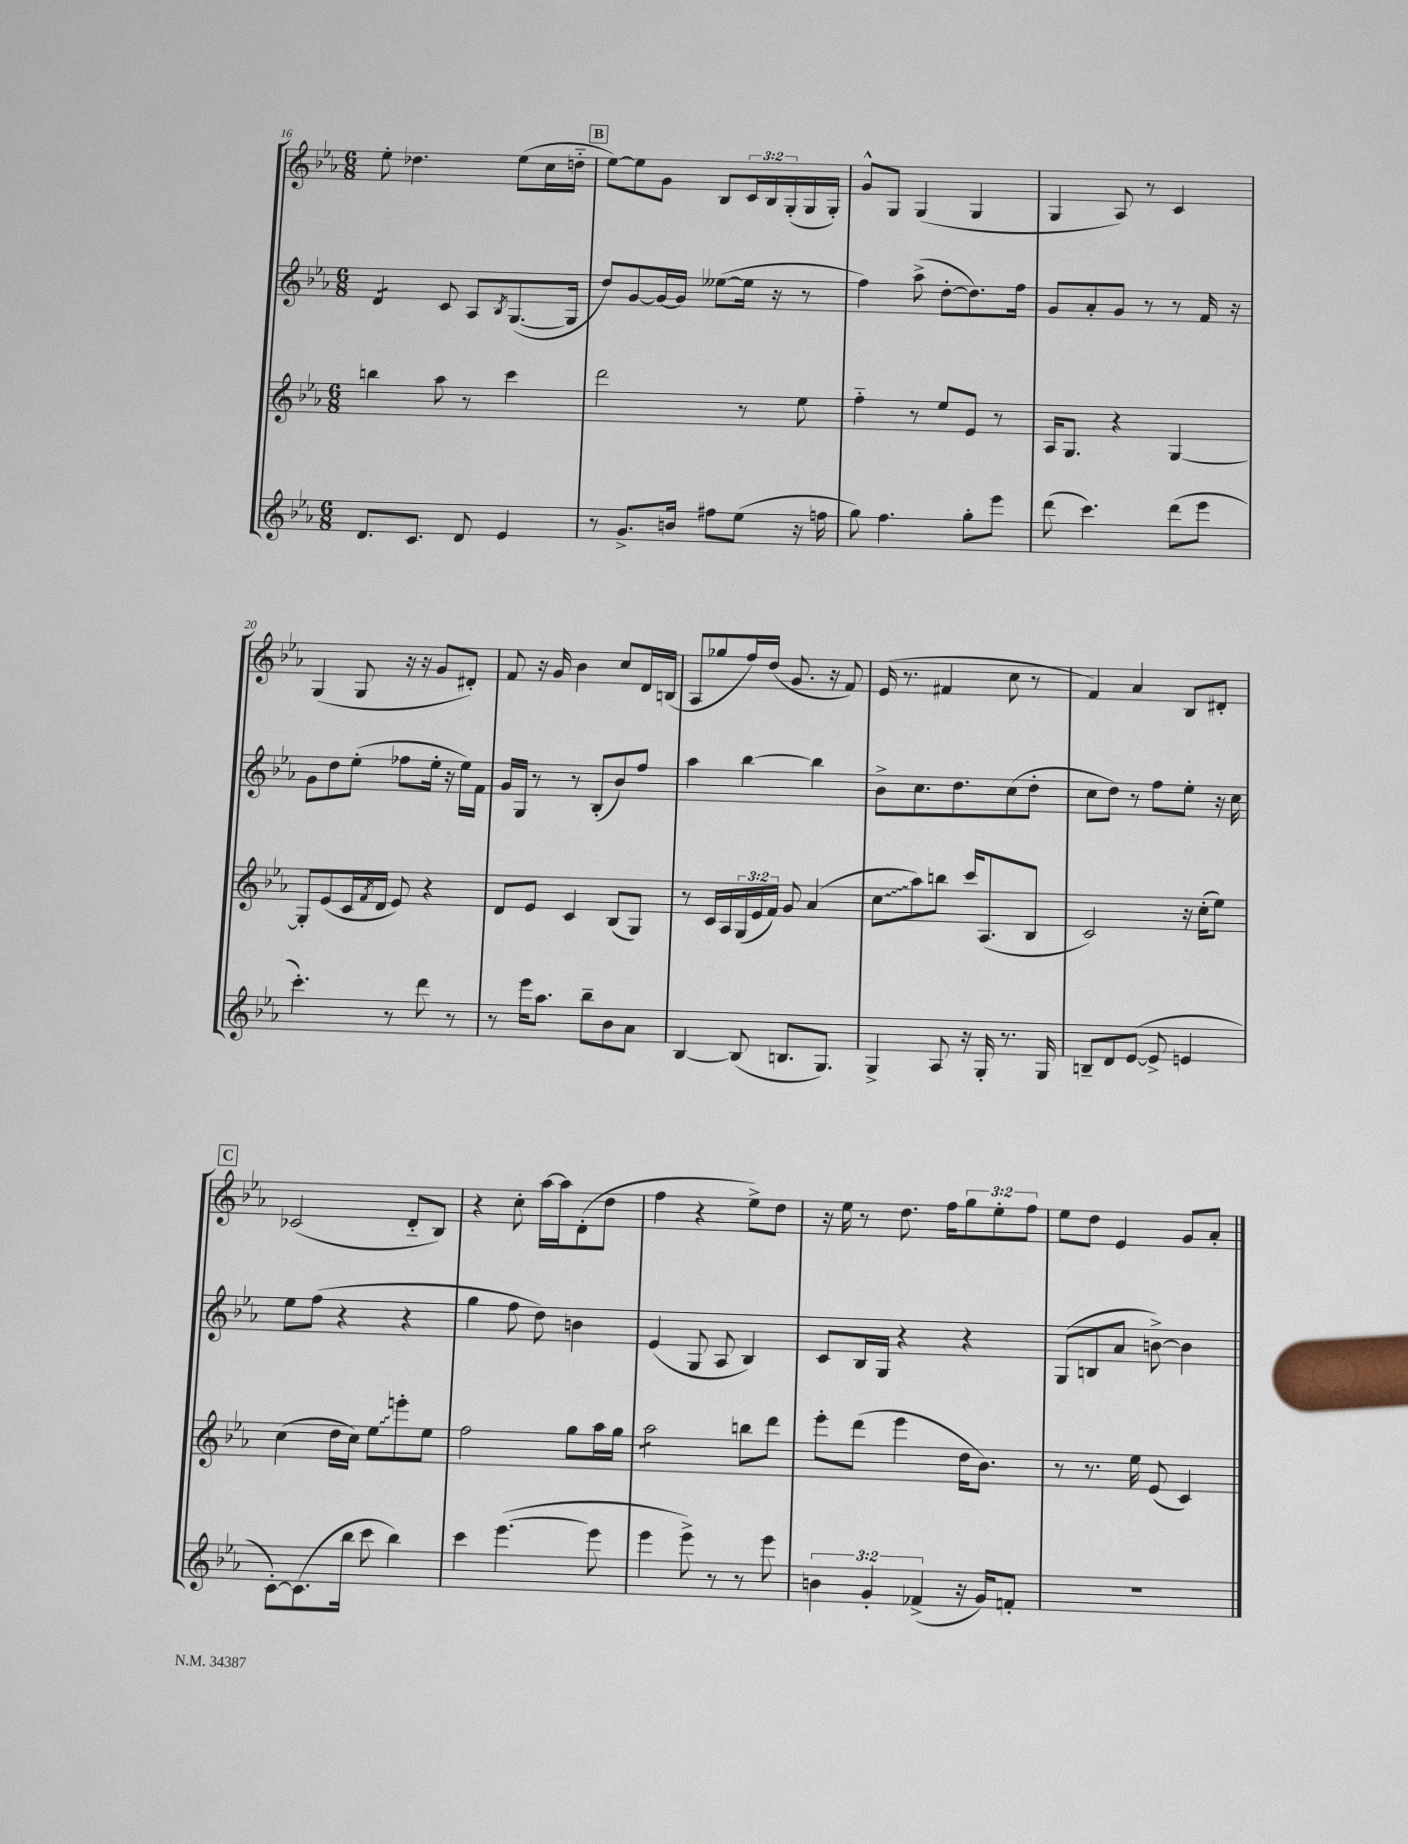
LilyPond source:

<<
\new StaffGroup <<
\new Staff = "s0" {
    \clef treble \key ees \major \numericTimeSignature \time 6/8 \override Staff.TupletNumber.text = #tuplet-number::calc-fraction-text
    ees''8-. des''4. ees''8( c''16 d''16-_ |
    \mark \markup { \box "B" } ees''8~) ees''8 g'8 bes8 \tuplet 3/2 { c'16 bes16 g16-.( } g16 g16-.) |
    g'8-^ g8 g4( g4 |
    g4 aes8) r8 c'4 |
    g4( g8 r16 r16 g'8 dis'8-.) |
    f'8 r16 g'16 bes'4 c''8 d'16 b16( |
    aes8 ges''8 f''16) d''16( g'8. r16 f'8) |
    ees'16( r8. fis'4 c''8 r8 |
    f'4) aes'4 bes8 dis'8-. |
    \mark \markup { \box "C" } ces'2( d'8-_ bes8) |
    r4 c''8-. aes''16~ aes''16 d'8-.( d''8 |
    f''4 r4 ees''8->) d''8 |
    r16 ees''16 r8 d''8. f''16 \tuplet 3/2 { g''8 ees''8-. f''8 } |
    ees''8 d''8 ees'4 g'8 aes'8-. \bar "|." |
}
\new Staff = "s1" {
    \clef treble \key ees \major \numericTimeSignature \time 6/8
    d'4:8 c'8 aes8 \acciaccatura { bes8 } g8.~( g16 |
    \mark \markup { \box "B" } d''8) g'8~ g'16~ g'16 eeses''8~( eeses''16 r16 r8 |
    f''4) aes''8->( d''8~-. d''8.) f''16 |
    g'8 aes'8-. g'8 r8 r8 f'16 r16 |
    g'8 d''8 ees''8-.( fes''8 ees''16-. r16 ees''16) f'16 |
    g'16 g16 r8 r8 bes8-.( bes'8) f''8 |
    aes''4 bes''4~ bes''4 |
    bes'8-> c''8. d''8. c''8( d''8-. |
    c''8 d''8) r8 f''8 ees''8-. r16 c''16 |
    \mark \markup { \box "C" } ees''8 f''8( r4 r4 |
    g''4 f''8 d''8) b'4 |
    ees'4( g8 aes8 bes4) |
    c'8 bes16 g16 r4 r4 |
    g8( b8 aes'8 b'8~->) b'4 \bar "|." |
}
\new Staff = "s2" {
    \clef treble \key ees \major \numericTimeSignature \time 6/8 \override Staff.TupletNumber.text = #tuplet-number::calc-fraction-text
    b''4 aes''8 r8 c'''4 |
    \mark \markup { \box "B" } d'''2 r8 ees''8 |
    f''4-_ r8 ees''8 ees'8 r8 |
    aes16 g8. r4 g4~ |
    g8-. ees'8( c'16 \acciaccatura { f'8 } d'16 ees'8) r4 |
    d'8 ees'8 c'4 bes8( g8) |
    r8 c'16 aes16 \tuplet 3/2 { g16( ees'16 f'16) } g'8 aes'4( |
    \once \override Glissando.style = #'zigzag c''8\glissando aes''8) b''8 c'''16 aes8.( bes8 |
    c'2) r16 c''16-.( ees''8) |
    \mark \markup { \box "C" } c''4( d''16 c''16) \once \override Glissando.style = #'zigzag ees''8\glissando e'''8-. ees''8 |
    f''2 g''8 aes''16 g''16 |
    aes''2:8 b''8 d'''8 |
    ees'''8-. d'''8( ees'''4 d''16 bes'8.) |
    r8 r8. ees''16 ees'8( c'4) \bar "|." |
}
\new Staff = "s3" {
    \clef treble \key ees \major \numericTimeSignature \time 6/8 \override Staff.TupletNumber.text = #tuplet-number::calc-fraction-text
    d'8. c'8. d'8 ees'4 |
    \mark \markup { \box "B" } r8 g'8.-> b'16 fis''8 ees''8( r16 f''16 |
    g''8) f''4. g''8-. ees'''8 |
    d'''8( c'''4.) d'''8( ees'''8 |
    c'''4.-.) r8 d'''8 r8 |
    r8 ees'''16 aes''8. bes''8-- bes'8 aes'8 |
    bes4~ bes8( b8. g8.) |
    g4-> aes8 r16 g16-. r8. g16 |
    b8-- d'8 ees'8~( ees'8-> e'4 |
    \mark \markup { \box "C" } c'8~-.) c'8.( bes''16 c'''8 bes''4) |
    c'''4 ees'''4.~( ees'''8 |
    ees'''4 ees'''8->) r8 r8 ees'''8 |
    \tuplet 3/2 { b'4 g'4-. fes'4->( } r16 g'16) f'8-. |
    R2. \bar "|." |
}
>>
>>
\layout { \context { \Score currentBarNumber = #16 } }
